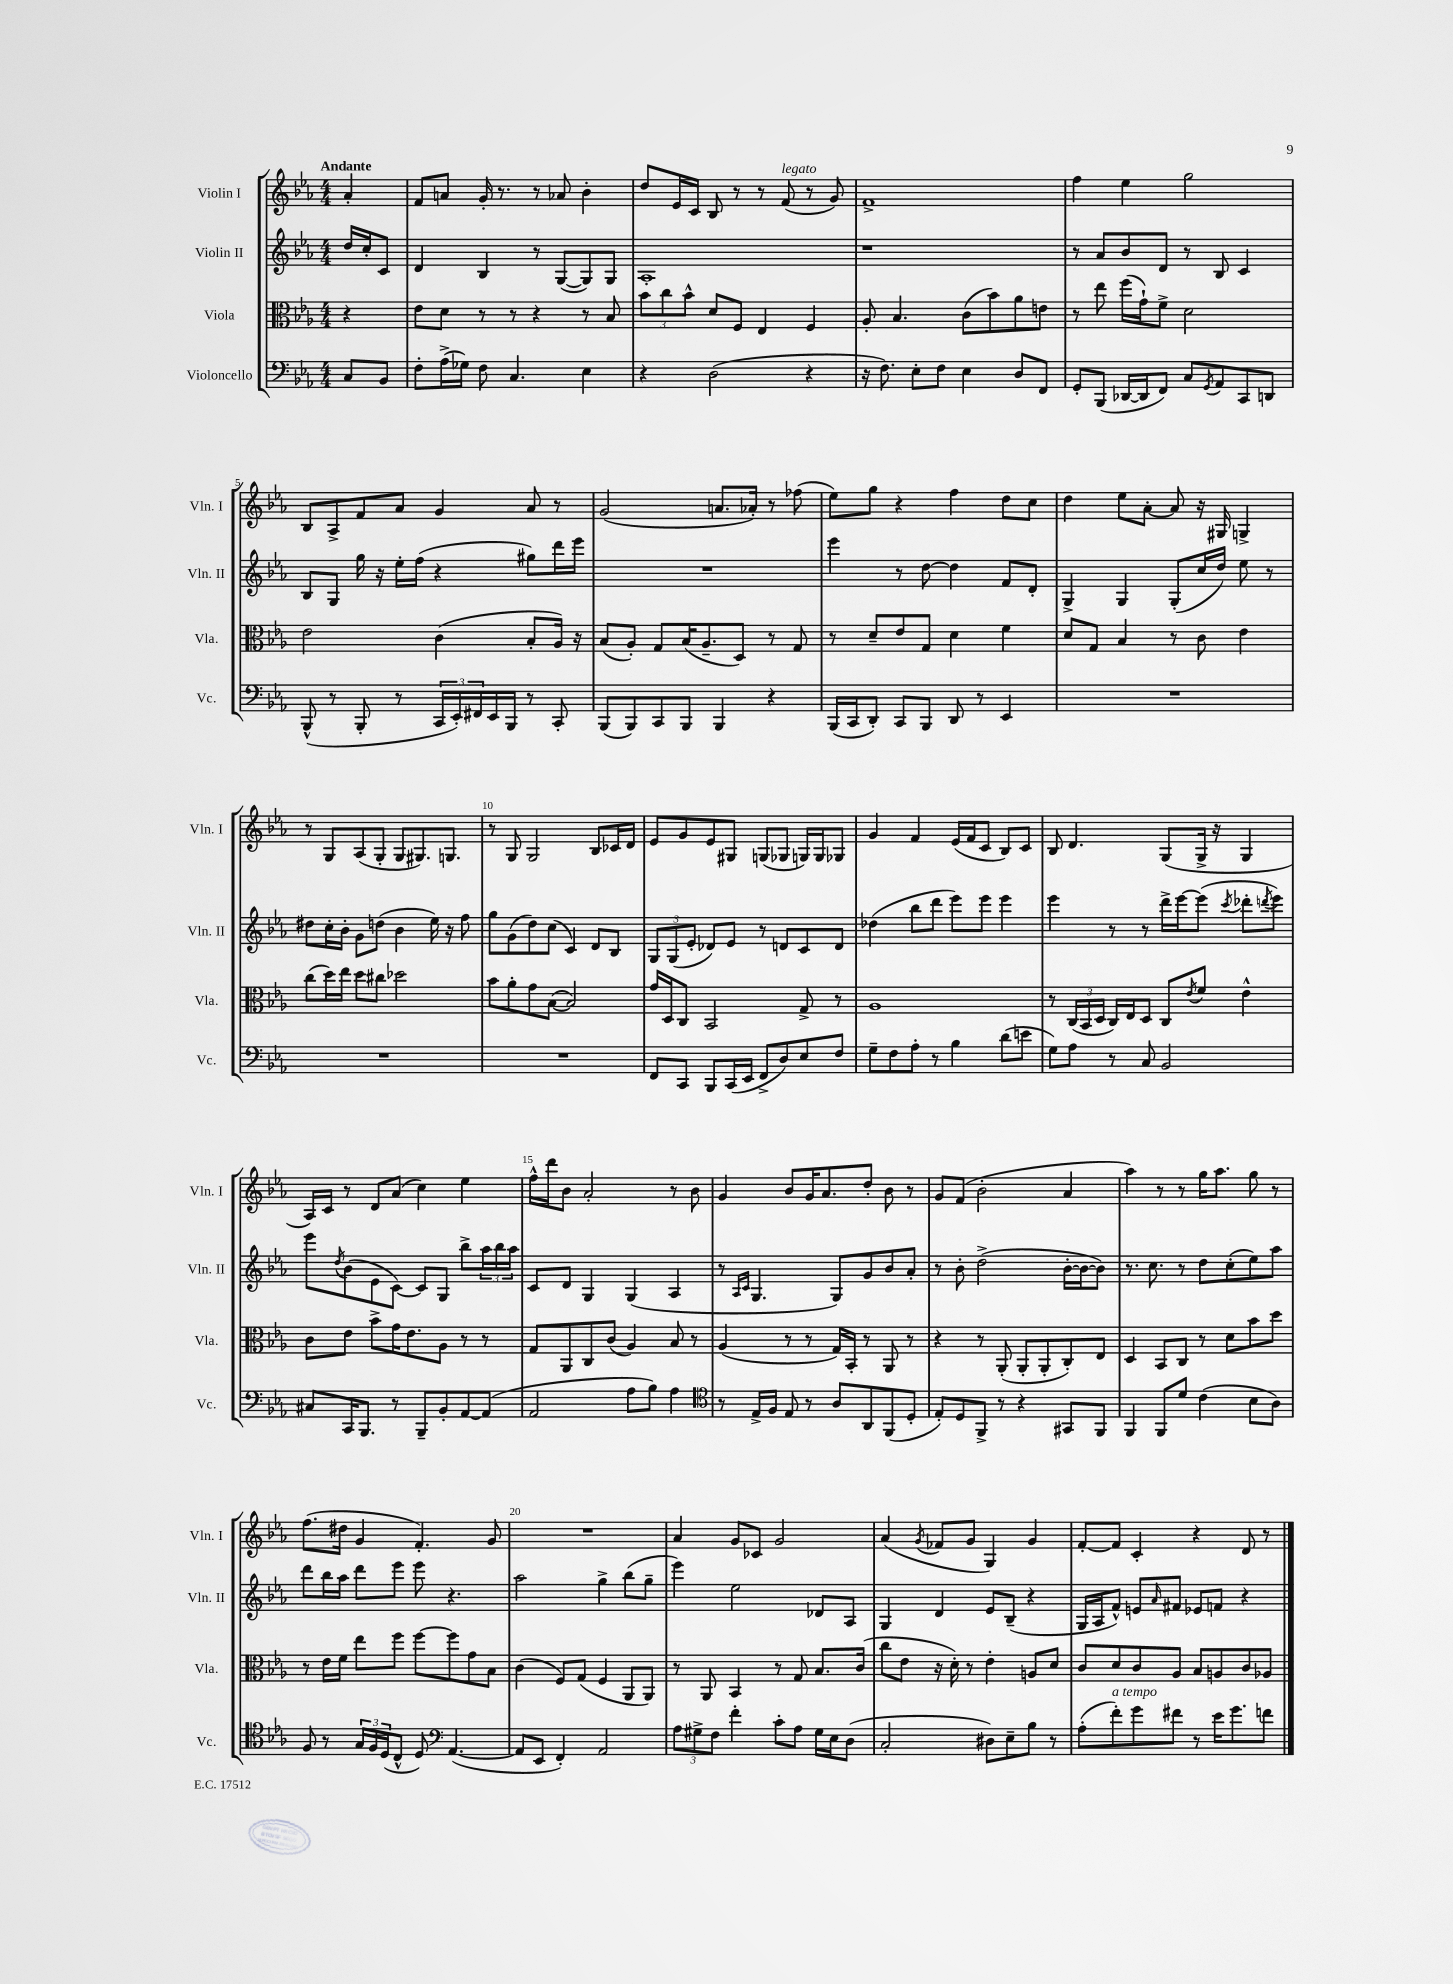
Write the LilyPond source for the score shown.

<<
\new StaffGroup <<
\new Staff = "s0" \with { instrumentName = "Violin I" shortInstrumentName = "Vln. I" } {
    \clef treble \key ees \major \numericTimeSignature \time 4/4 \partial 4 \tempo "Andante"
    aes'4-. |
    f'8 a'8 g'16-. r8. r8 aes'8 bes'4-. |
    d''8 ees'16 c'16 bes8 r8 r8 f'8^\markup { \italic "legato" }( r8 g'8) |
    f'1-> |
    f''4 ees''4 g''2 |
    bes8 aes8-> f'8 aes'8 g'4 aes'8 r8 |
    g'2( a'8. aes'16-.) r8 fes''8( |
    ees''8) g''8 r4 f''4 d''8 c''8 |
    d''4 ees''8 aes'8~-. aes'8 r16 gis16 g4-> |
    r8 g8 aes8( g8-. g8 gis8.) g8. |
    r8 g8 g2 bes8 ces'16 d'16 |
    ees'8 g'8 ees'8 gis8 g8( ges8 g16) g16 ges8 |
    g'4 f'4 ees'16( f'16 c'8 bes8) c'8 |
    bes8 d'4. g8( g16-> r16 g4 |
    aes16) c'16 r8 d'8 aes'8( c''4) ees''4 |
    f''16-^ d'''16 bes'8 aes'2-. r8 bes'8 |
    g'4 bes'8 g'16 aes'8. d''8-. bes'8 r8 |
    g'8 f'8( bes'2-. aes'4 |
    aes''4) r8 r8 g''16 aes''8. g''8 r8 |
    f''8.( dis''16 g'4 f'4.-.) g'8 |
    R1 |
    aes'4 g'8 ces'8 g'2 |
    aes'4( \acciaccatura { g'8 } fes'8 g'8 g4) g'4 |
    f'8~-. f'8 c'4-. r4 d'8 r8 \bar "|." |
}
\new Staff = "s1" \with { instrumentName = "Violin II" shortInstrumentName = "Vln. II" } {
    \clef treble \key ees \major \numericTimeSignature \time 4/4 \partial 4
    d''16 c''16-. c'8 |
    d'4 bes4 r8 g8~( g8) g8 |
    aes1-. |
    r1 |
    r8 aes'8 bes'8 d'8 r8 bes8 c'4 |
    bes8 g8 g''16 r16 ees''16-. f''16( r4 gis''8) d'''16 ees'''16 |
    R1 |
    ees'''4 r8 d''8~ d''4 f'8 d'8-. |
    g4-> g4 g8-.( c''16 d''16) ees''8 r8 |
    dis''8 c''16-. bes'16-. g'8 d''8( bes'4 ees''16) r16 f''8 |
    g''8 g'8( d''8) c''8( c'4) d'8 bes8 |
    \tuplet 3/2 { g8 g8( ees'8-. } des'8) ees'8 r8 d'8 c'8 d'8 |
    des''4( bes''8 d'''8 ees'''8) ees'''8 ees'''4 |
    ees'''4 r8 r8 d'''16-> ees'''16~ ees'''8( \acciaccatura { c'''8 } des'''8-. \acciaccatura { d'''8 } ees'''8) |
    ees'''8 \acciaccatura { d''8 } bes'8( ees'8 c'8~) c'8 g8 bes''8-> \tuplet 3/2 { aes''16 bes''16 aes''16 } |
    c'8 d'8 g4 g4( aes4 |
    r8 \grace { aes16 c'16 } g4. g8) g'8 bes'8 aes'8-. |
    r8 bes'8-. d''2->( bes'16~-. bes'16~ bes'8) |
    r8. c''8. r8 d''8 c''8-.( ees''8) aes''8 |
    d'''8 bes''16 aes''16 d'''8 ees'''8 ees'''8 r4. |
    aes''2 g''4-> bes''8( g''8-- |
    ees'''4) ees''2 des'8 aes8 |
    g4 d'4 ees'8 bes8--( r4 |
    g16 aes16 f'8-^) e'8 \grace { aes'16 } fis'8 ees'8 f'8 r4 \bar "|." |
}
\new Staff = "s2" \with { instrumentName = "Viola" shortInstrumentName = "Vla." } {
    \clef alto \key ees \major \numericTimeSignature \time 4/4 \partial 4
    r4 |
    ees'8 d'8 r8 r8 r4 r8 bes8 |
    \tuplet 3/2 { bes'8 c''8 bes'8-^ } d'8 f8 ees4 f4 |
    aes8-. bes4. c'8( bes'8) aes'8 e'8 |
    r8 ees''8 f''16( g'16-!) f'8-> d'2 |
    ees'2 c'4( bes8-. aes16) r16 |
    bes8( aes8-.) g8 bes16( aes8.-- d8) r8 g8 |
    r8 d'8-- ees'8 g8 d'4 f'4 |
    d'8 g8 bes4 r8 c'8 ees'4 |
    c''8( d''16) ees''16 d''8 cis''8 des''2 |
    bes'8 aes'8-. g'8 bes8~( bes2) |
    g'16 d16 c8 bes,2 g8-> r8 |
    aes1 |
    r8 \tuplet 3/2 { c16( bes,16 d16 } c16) ees16 d8 c8 \acciaccatura { ees'8 } f'8 ees'4-^ |
    c'8 ees'8 bes'8-> g'16 ees'8. aes8 r8 r8 |
    g8 aes,8 c8 c'8( aes4) bes8 r8 |
    aes4( r8 r8 g16) bes,16-. r8 aes,8 r8 |
    r4 r8 aes,8-.( aes,8-. aes,8-. c8-.) ees8 |
    d4 bes,8 c8 r8 d'8 bes'8 d''8 |
    r8 ees'16 f'16 ees''8 f''8 f''8~ f''8 g'8 bes8 |
    c'4( f8) g8( f4 aes,8 aes,8) |
    r8 aes,8 bes,4 r8 g8 bes8. c'16( |
    c''8 ees'8 r16 d'16-.) r8 ees'4-. a8 d'8 |
    c'8 d'8 c'8 aes8 bes8 a8 c'8 aes8 \bar "|." |
}
\new Staff = "s3" \with { instrumentName = "Violoncello" shortInstrumentName = "Vc." } {
    \clef bass \key ees \major \numericTimeSignature \time 4/4 \partial 4
    c8 bes,8 |
    f8-. aes16->( ges16) f8 c4. ees4 |
    r4 d2( r4 |
    r16 f8.) ees8-. f8 ees4 d8 f,8 |
    g,8-. bes,,8( des,16~ des,16 f,8) c8 \acciaccatura { g,8 } aes,8 c,8 d,8 |
    bes,,8-^( r8 bes,,8-. r8 \tuplet 3/2 { c,16 ees,16-.) fis,16 } ees,16 bes,,16 r8 c,8-. |
    bes,,8( bes,,8) c,8 bes,,8 bes,,4 r4 |
    bes,,16( c,16 d,8-.) c,8 bes,,8 d,8 r8 ees,4 |
    R1 |
    R1 |
    R1 |
    f,8 c,8 bes,,8 c,16( ees,16 f,8-> d8) ees8 f8 |
    g8-- f8 aes8-. r8 bes4 d'8( e'8 |
    g8) aes8 r8 c8 bes,2 |
    cis8 c,16 bes,,8. r8 bes,,8-- bes,8-. aes,8~ aes,8( |
    aes,2 aes8 bes8) aes4 |
    \clef tenor r8 ees16-> f16 ees8 r8 aes8 aes,8 f,8( d8-. |
    ees8-.) d8 f,8-> r8 r4 gis,8 f,8 |
    f,4 f,8 d'8 c'4( bes8 aes8) |
    f8 r8 \tuplet 3/2 { g16 f16 d16( } c8-^ d8) \clef bass aes,4.~( |
    aes,8 ees,8 f,4-.) aes,2 |
    \tuplet 3/2 { aes8 gis8-> f8 } f'4-. c'8-. aes8 gis16 ees16 d8( |
    c2-. dis8) ees8-- bes8 r8 |
    aes8-.( f'8-.^\markup { \italic "a tempo" }) g'8 fis'8 r8 ees'16 g'8. f'8 \bar "|." |
}
>>
>>
\layout { \context { \Score \override BarNumber.break-visibility = ##(#f #t #t) barNumberVisibility = #(every-nth-bar-number-visible 5) } }
